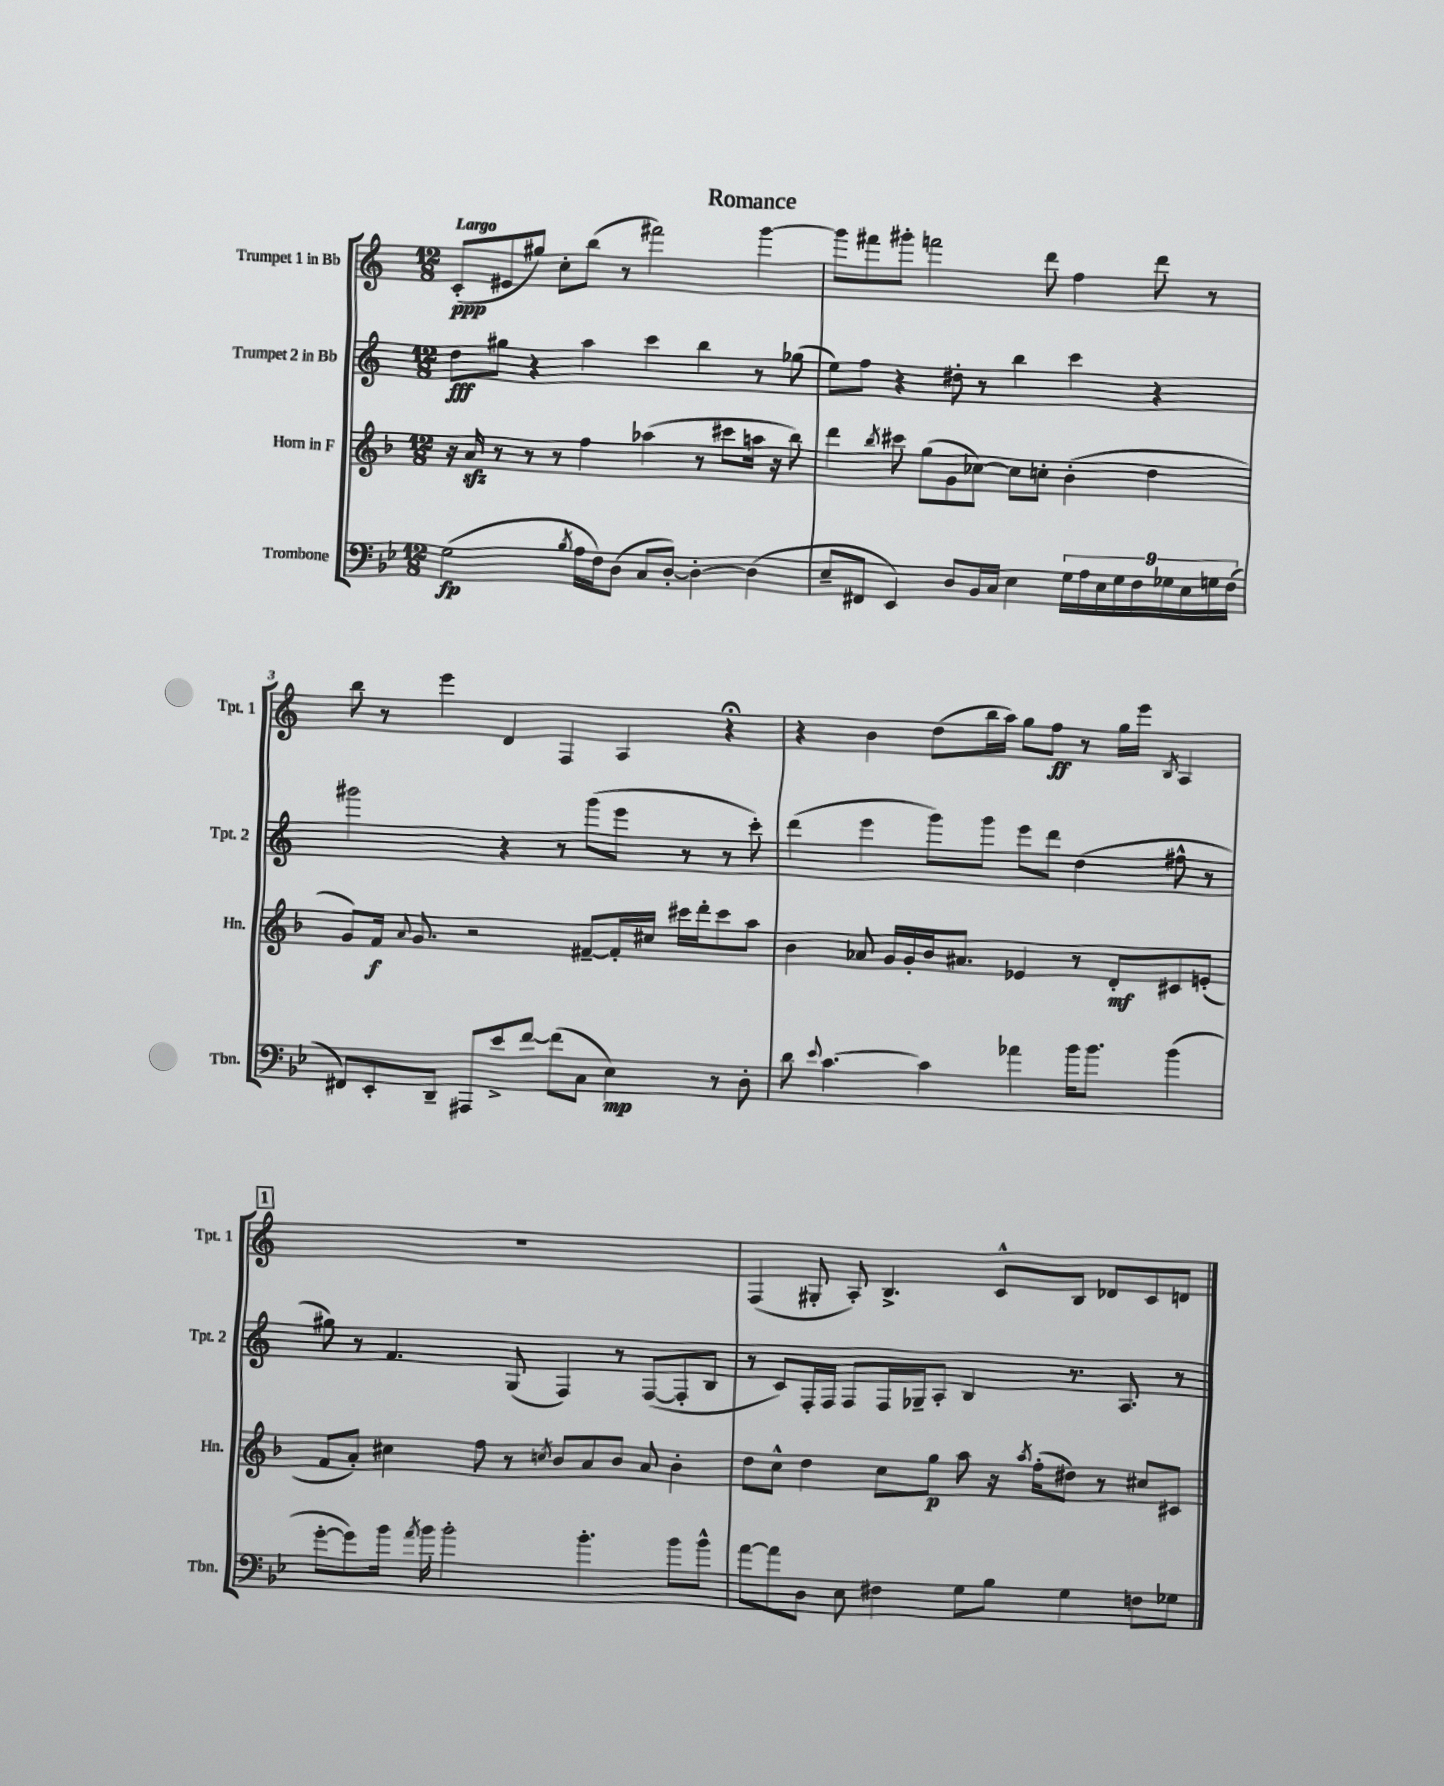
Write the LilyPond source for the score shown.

\header { title = "Romance" }
<<
\new StaffGroup <<
\new Staff = "s0" \with { instrumentName = "Trumpet 1 in Bb" shortInstrumentName = "Tpt. 1" } {
    \clef treble \key c \major \numericTimeSignature \time 12/8 \tempo "Largo"
    \autoBeamOff c'8[-.\ppp( eis'8 gis''8]) c''8[-. b''8]( r8 fis'''2) g'''4~ |
    g'''8[ fis'''8 gis'''8]-. f'''2 d'''8 f''4 d'''8 r8 |
    b''8 r8 e'''4 d'4 f4 a4 r4\fermata |
    r4 b'4 d''8[( b''16 a''16]) g''8[ f''8]\ff r8 g''16[ e'''16] \acciaccatura { b8 } a4 |
    \mark \markup { \box "1" } R1. |
    f4( gis8-. a8-.) b4.-> c'8[-^ b8] des'8[ c'8 d'8] \bar "|." |
}
\new Staff = "s1" \with { instrumentName = "Trumpet 2 in Bb" shortInstrumentName = "Tpt. 2" } {
    \clef treble \key c \major \numericTimeSignature \time 12/8
    \autoBeamOff d''8[\fff gis''8] r4 a''4 c'''4 b''4 r8 ges''8( |
    e''8[) f''8] r4 dis''8-. r8 b''4 c'''4 r4 |
    gis'''2 r4 r8 gis'''8[( e'''8] r8 r8 c'''8-.) |
    d'''4( e'''4 g'''8[) g'''8] e'''8[ d'''8] d''4( fis''8-^ r8 |
    \mark \markup { \box "1" } gis''8) r8 f'4. g8( f4) r8 f8[~( f8-. b8] |
    r8 c'8[) f16-. f16] f8[ f16 ges16-- a8]-. b4 r8. a8. r8 \bar "|." |
}
\new Staff = "s2" \with { instrumentName = "Horn in F" shortInstrumentName = "Hn." } {
    \clef treble \key f \major \numericTimeSignature \time 12/8
    \autoBeamOff r16 a'16\sfz r8 r8 r8 f''4 aes''4( r8 cis'''8[ a''16] r16 bes''8) |
    d'''4 \acciaccatura { bes''8 } cis'''8 g''8[( g'8 ces''8]~) ces''8[ c''8]-. bes'4-.( d''4 |
    g'8[) f'16]\f \appoggiatura { a'8 } g'8. r2 fis'8[~-- fis'16-. cis''16] cis'''16[ d'''16-. cis'''8 a''8] |
    bes'4 aes'8 g'16[ g'16-. bes'16 ais'8.] ees'4 r8 d'8[-.\mf cis'8 e'8]-.( |
    \mark \markup { \box "1" } f'8[ a'8]-.) cis''4 f''8 r8 \acciaccatura { c''8 } bes'8[ a'8 bes'8] a'8 bes'4-. |
    d''8[ c''8]-^ d''4 c''8[ g''8]\p a''8 r16 \acciaccatura { a''8 } f''16[-.( dis''8]) r8 cis''8[ cis'8] \bar "|." |
}
\new Staff = "s3" \with { instrumentName = "Trombone" shortInstrumentName = "Tbn." } {
    \clef bass \key bes \major \numericTimeSignature \time 12/8
    \autoBeamOff g2\fp( \acciaccatura { bes8 } a16[ f16) d8]( c8[ d8]~-.) d4~-. d4( |
    ees8[-- fis,8] ees,4) d8[ bes,16 c16] ees4 \tuplet 9/8 { g16[ a16 ees16 g16 f16 ges16 ees16 g16 f16]( } |
    fis,8[) ees,8-. d,8]-- ais,,8[ ees'8-> f'8]~ f'8[( c8] ees4\mp) r8 d8-. |
    d'8 \appoggiatura { ees'8 } c'4.~ c'4 aes'4 bes'16[ bes'8.] bes'4( |
    \mark \markup { \box "1" } g'8[~-. g'8) bes'16] \acciaccatura { a'8 } bes'16 bes'2-. bes'4.-. bes'8[ bes'8]-^ |
    a'8[~ a'8 d8] ees8 fis4 g8[ bes8] g4 f8[ ges8] \bar "|." |
}
>>
>>
